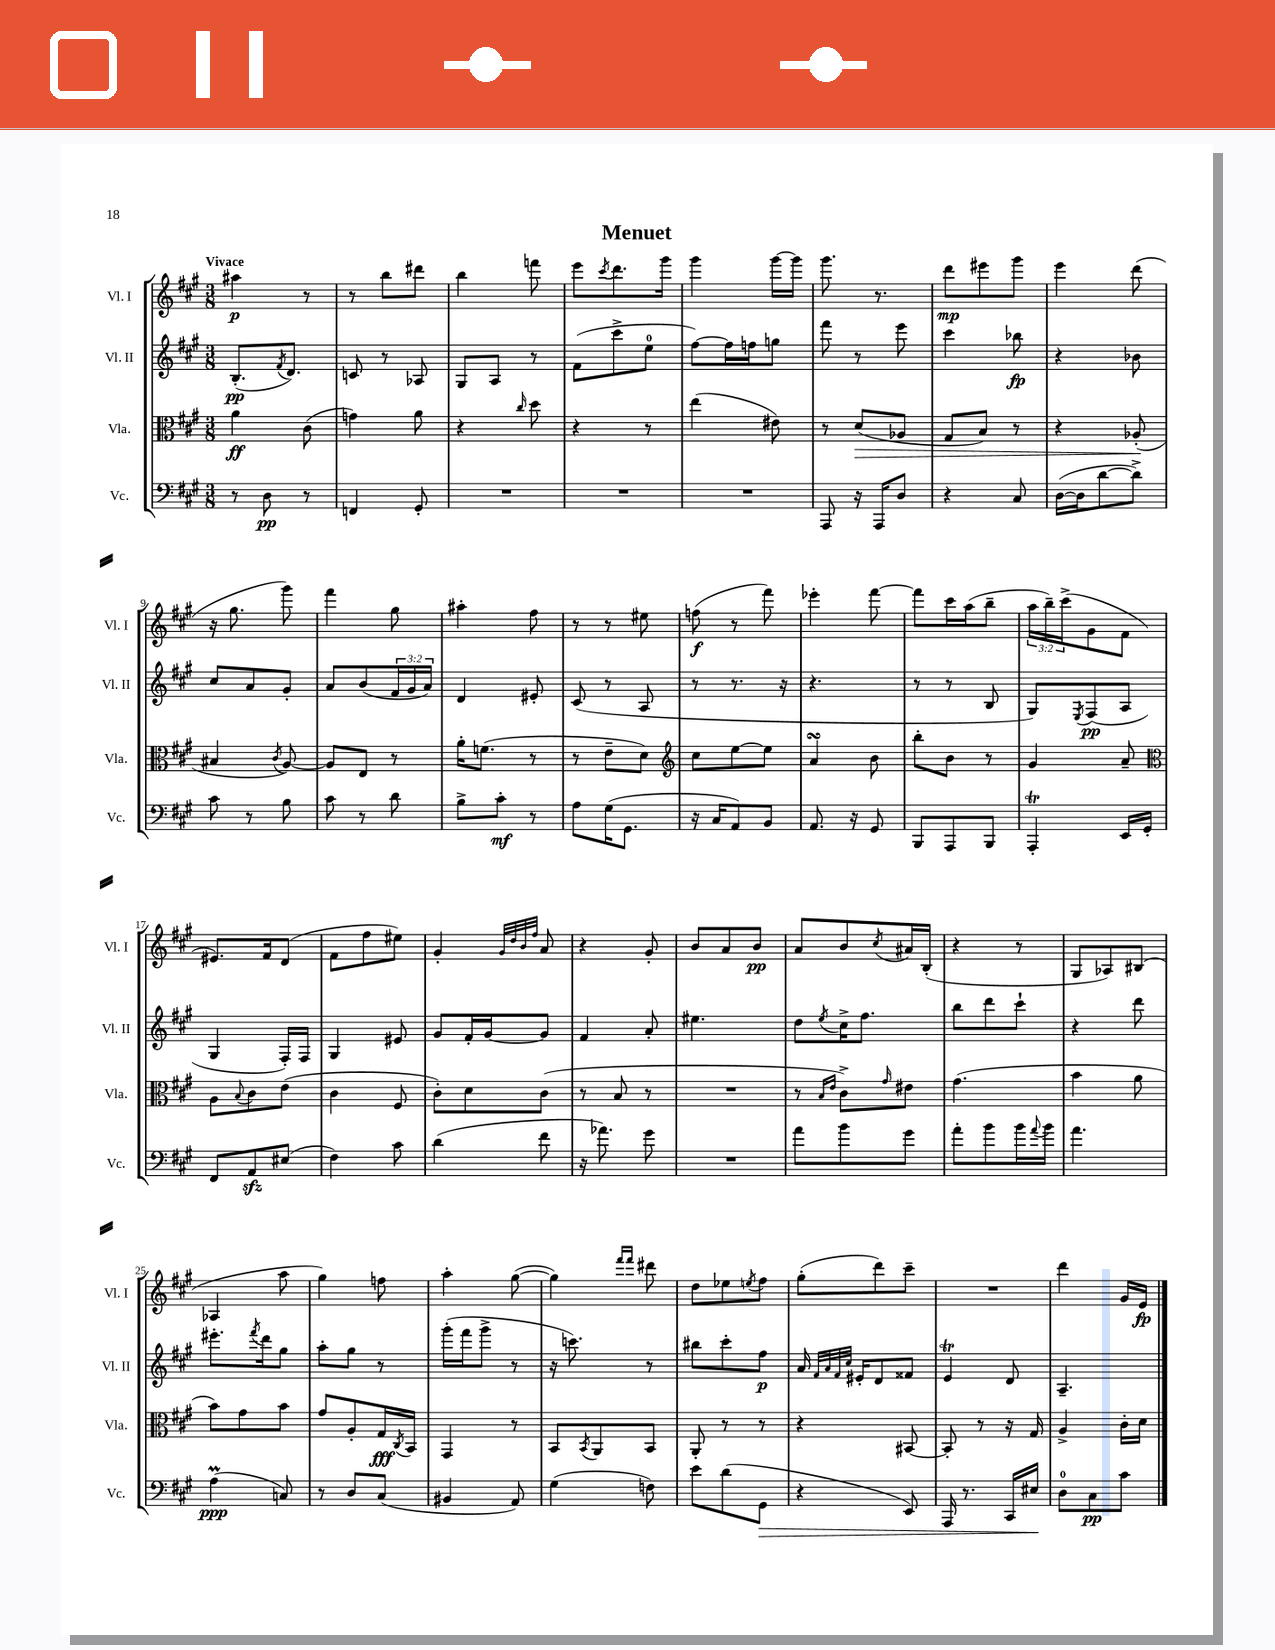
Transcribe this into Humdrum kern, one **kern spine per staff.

**kern	**kern	**kern	**kern
*staff4	*staff3	*staff2	*staff1
*clefF4	*clefC3	*clefG2	*clefG2
*k[f#c#g#]	*k[f#c#g#]	*k[f#c#g#]	*k[f#c#g#]
*M3/8	*M3/8	*M3/8	*M3/8
8r	4a	(8.B'	4aa#
8D	.	.	.
.	.	8qf#	.
.	.	8.d)	.
8r	(8c#	.	8r
=	=	=	=
4FF	4g)	8c	8r
.	.	8r	8bb
8GG#'	8a	8A-	8ddd#
=	=	=	=
4.r	4r	8G#	4bb
.	.	8A	.
.	16qqcc#	.	.
.	8dd	8r	8fff
=	=	=	=
4.r	4r	(8f#	8eee
.	.	.	8qccc#
.	.	8ccc#^	8.ddd
.	8r	8ee	.
.	.	.	16ggg#
=	=	=	=
4.r	(4ee	[8ff#)	4ggg#
.	.	16ff#]	.
.	.	16ff	.
.	8e#)	8gg	[16ggg#
.	.	.	16ggg#]
=	=	=	=
8AAA	8r	8fff#	8.ggg#
16r	(8d	8r	.
16AAA	.	.	8.r
8D	8A-	8eee	.
=	=	=	=
4r	8G#	4ccc#	8ddd
.	8B)	.	8eee#
8C#	8r	8bb-	8ggg#
=	=	=	=
([16D	4r	4r	4eee
16D]	.	.	.
[8d	.	.	.
8d^])	(8A-'	8b-	(8ddd
=	=	=	=
8c#	4B#	8cc#	16r
.	.	.	8.gg#
8r	.	8a	.
.	8qc#	.	.
8B	[8A)	8g#'	8ggg#)
=	=	=	=
8c#	8A]	8a	4fff#
8r	8E	(8b	.
8d	8r	24f#	8gg#
.	.	24g#	.
.	.	24a)	.
=	=	=	=
8B^	16a'	4d	4aa#'
.	(8.f	.	.
8c#'	.	.	.
8r	8r	8e#'	8ff#
=	=	=	=
8A	8r	(8c#	8r
(16G#	8e~	8r	8r
8.GG#	.	.	.
.	8d)	8A	8ee#
=	=	=	=
*	*clefG2	*	*
16r	8cc#	8r	(8ff
16C#	.	.	.
8AA)	[8ee	8.r	8r
8BB	8ee]	.	8fff#)
.	.	16r	.
=	=	=	=
8.AA	4a	4.r	4eee-'
16r	.	.	.
8GG#	8b	.	[8fff#
=	=	=	=
8BBB	8bb'	8r	8fff#]
8AAA	8b	8r	16ccc#
.	.	.	(16aa
8BBB	8r	8B	8bb~
=	=	=	=
4AAA'	4g#	8G#)	24aa
.	.	.	24bb~)
.	.	.	(24ccc#^
.	.	8qE	.
.	.	(8F#	8g#
16EE	8a~	8A	8f#
16GG#'	.	.	.
=	=	=	=
*	*clefC3	*	*
8FF#	8A	4G#	8.e#)
.	8qqB	.	.
8AA	8c#	.	.
.	.	.	16f#
(8E#	(8e	16F#')	(8d
.	.	16F#	.
=	=	=	=
4F#)	4c#	4G#	8f#
.	.	.	8ff#
8c#	8F#	8e#	8ee#)
=	=	=	=
(4d	8c#')	8g#	4g#'
.	8d	16f#'	.
.	.	[16g#	.
.	.	.	32qqg#
.	.	.	32qqdd
.	.	.	32qqb
.	.	.	32qqff#
8f#	(8c#	8g#]	8a
=	=	=	=
16r	8r	4f#	4r
8.a-)	.	.	.
.	8B	.	.
8g#	8r	8a'	8g#'
=	=	=	=
4.r	4.r	4.ee#	8b
.	.	.	8a
.	.	.	8b
=	=	=	=
8a	8r	8dd	8a
.	16qqB	.	.
.	16qqe	8qee	.
8b	8c#^)	16cc#^	8b
.	.	8.ff#	.
.	16qqg#	.	8qcc#
8g#	8e#	.	16a#
.	.	.	(16B'
=	=	=	=
8a'	(4.g#	8bb	4r
8b	.	8ddd	.
16b	.	8ccc#`	8r
8qqa	.	.	.
16b	.	.	.
=	=	=	=
4.a	4b	4r	8G#
.	.	.	8A-)
.	8a	8ddd	(8B#
=	=	=	=
(4A	8b)	8.eee#'	4A-
.	8g#	.	.
.	.	8qfff#	.
.	.	16ddd	.
8C)	8b	8gg#	8aa
=	=	=	=
8r	8g#	8aa'	4gg#)
8D	8A'	8gg#	.
(8C#	16G#	8r	8ff
.	8qC#	.	.
.	16BB	.	.
=	=	=	=
4BB#	4GG#	(16ggg#'	4aa'
.	.	16fff#	.
.	.	8ggg#^	.
8AA)	8r	8r	([8gg#
=	=	=	=
(4G#	8BB	16r	4gg#])
.	.	8.ccc)	.
.	8qBB	.	.
.	8AA	.	.
.	.	.	16qqfff#
.	.	.	16qqfff#
8F)	8BB	8r	8ddd#
=	=	=	=
8e	8AA'	8bb#	8dd
(8d	8r	8ccc#'	8ee-
.	.	.	8qee
8GG#	8r	8ff#	8ff#
=	=	=	=
4r	4r	16a	(8gg#'
.	.	32qqf#	.
.	.	32qqa	.
.	.	32qqf#	.
.	.	32qqcc#	.
.	.	16e#'	.
.	.	8d	8ddd)
8EE)	[8BB#	8f##	8ccc#~
=	=	=	=
16AAA	8BB#']	4e	4.r
8.r	.	.	.
.	8r	.	.
16CC#	16r	8d	.
16E#	16G#	.	.
=	=	=	=
8D	4A^	4.A~	4ddd
8C#	.	.	.
8c#	16c#'	.	16g#
.	16d	.	16e
==	==	==	==
*-	*-	*-	*-
